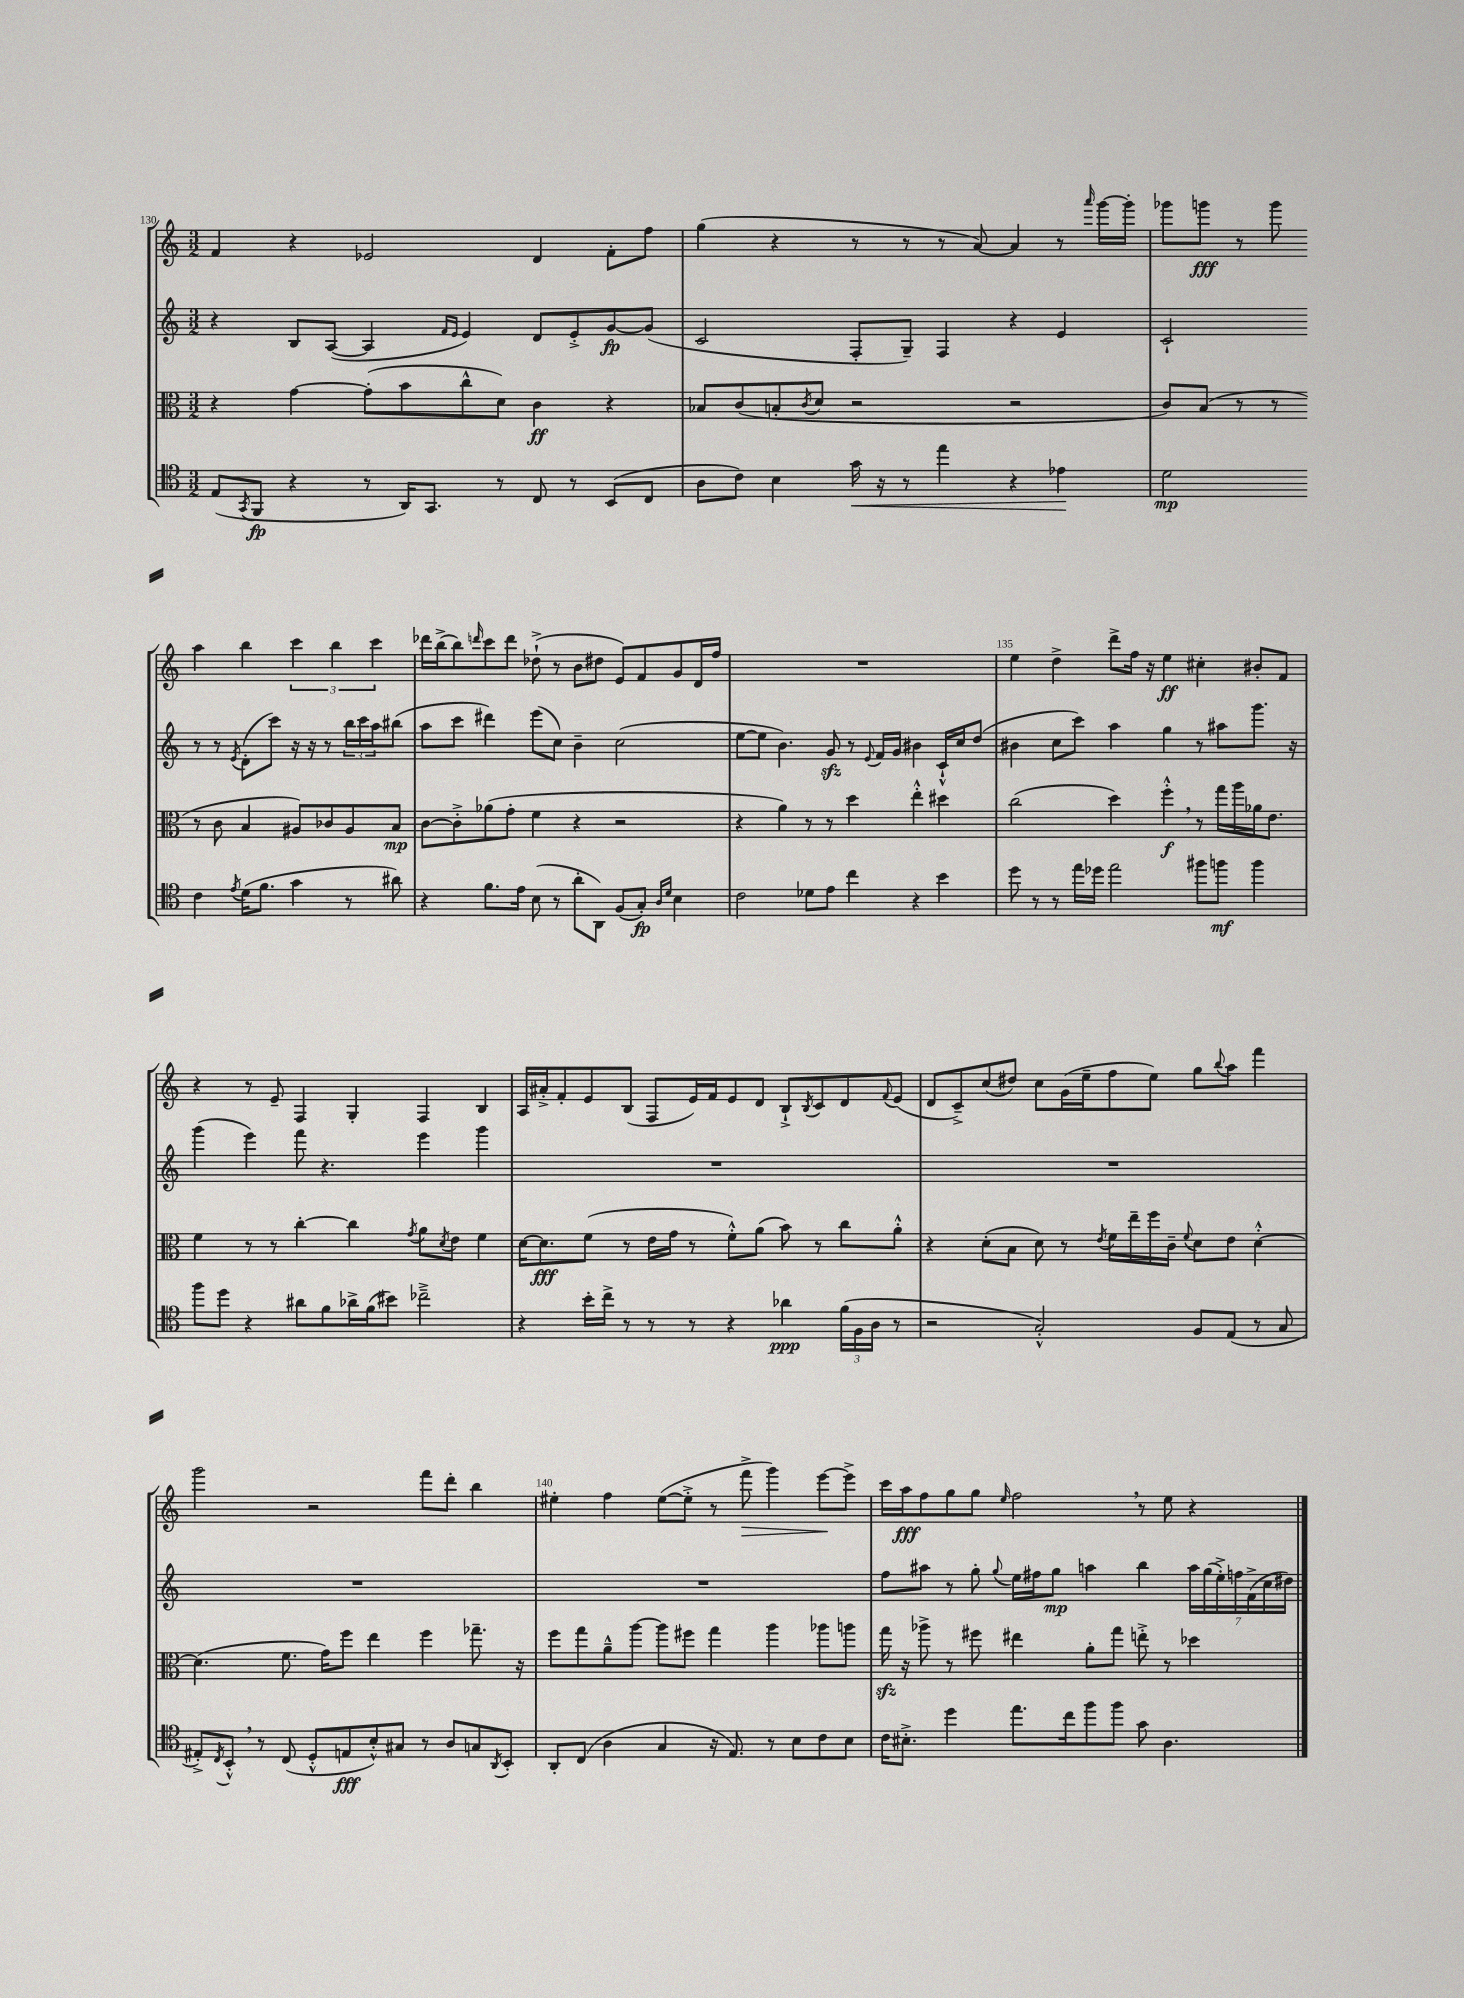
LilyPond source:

<<
\new StaffGroup <<
\new Staff = "s0" {
    \clef treble \key c \major \numericTimeSignature \time 3/2
    f'4 r4 ees'2 d'4 f'8-. f''8 |
    g''4( r4 r8 r8 r8 a'8~) a'4 r8 \grace { a'''16 } g'''16~ g'''16-. |
    ges'''8 g'''8\fff r8 g'''8 a''4 b''4 \tuplet 3/2 { c'''4 b''4 c'''4 } |
    des'''16 b''16->( b''8) \grace { d'''16 } c'''8 d'''8 des''8-!->( r8 b'8 dis''8 e'8) f'8 g'8 d'16 f''16 |
    R1. |
    e''4 d''4-> d'''8-> f''16 r16 e''4\ff cis''4-. bis'8-. f'8 |
    r4 r8 e'8-- f4 g4-. f4 b4 |
    a16 ais'16-.-> f'8-. e'8 b8( f8 e'16) f'16 e'8 d'8 b8-!-> \acciaccatura { b8 } c'8 d'8 \appoggiatura { f'8 } e'8( |
    d'8 c'8--->) c''8( dis''8) c''8 g'16( e''16-- f''8 e''8) g''8 \appoggiatura { b''8 } a''8 f'''4 |
    g'''2 r2 f'''8 d'''8-. b''4 |
    eis''4-. f''4 eis''8~( eis''8-.-> r8 f'''8->\> g'''4) e'''8~\! e'''8-> |
    c'''16 a''16\fff f''8 g''8 g''8 \grace { e''16 } f''2 \breathe r8 e''8 r4 \bar "|." |
}
\new Staff = "s1" {
    \clef treble \key c \major \numericTimeSignature \time 3/2
    r4 b8 a8~( a4 \grace { f'16 e'16 } e'4) d'8 e'8-.-> g'8~\fp g'8( |
    c'2 f8-. g8--) f4 r4 e'4 |
    c'2-! r8 r8 \acciaccatura { e'8 } d'8-.( c'''8) r16 r16 r8 \tuplet 3/2 { b''16 c'''16 a''16 } bis''8( |
    a''8 c'''8 dis'''4) e'''8( c''8) b'4-- c''2( |
    e''8~ e''8 b'4.) g'8\sfz r8 \appoggiatura { e'8 } f'16 g'16 bis'4 c'16-!-^ c''16 d''8( |
    bis'4 c''8 c'''8) a''4 g''4 r8 ais''8 g'''8. r16 |
    g'''4( e'''4) f'''8 r4. e'''4 g'''4 |
    R1. |
    R1. |
    R1. |
    R1. |
    f''8 ais''8 r8 g''8-. \appoggiatura { g''8 } e''16 fis''16 g''8\mp a''4 b''4 \tuplet 7/4 { a''16 g''16( e''16-.->) f''16 f'16->( c''16 dis''16) } \bar "|." |
}
\new Staff = "s2" {
    \clef alto \key c \major \numericTimeSignature \time 3/2
    r4 g'4~ g'8-.( b'8 c''8-^ d'8) c'4\ff r4 |
    bes8 c'8( b8-. \acciaccatura { c'8 } d'8 r2 r2 |
    c'8) b8( r8 r8 r8 c'8 b4 ais8) ces'8 ais8 b8\mp |
    c'8~ c'8-.-> aes'8( g'8-. f'4 r4 r2 |
    r4 a'4) r8 r8 d''4 e''4-.-^ dis''4 |
    c''2( d''4) f''4-.-^\f \breathe r8 g''16 a''16 aes'16 e'8. |
    f'4 r8 r8 c''4~-. c''4 \acciaccatura { g'8 } a'8 \acciaccatura { d'8 } e'8 f'4 |
    d'16~ d'8.\fff f'8( r8 e'16 g'16 r8 f'8-.-^) a'8( b'8) r8 c''8 a'8-.-^ |
    r4 d'8-.( b8 d'8) r8 \acciaccatura { e'8 } f'16 e''16-- f''16 c'16-- \appoggiatura { f'8 } d'8 e'8 d'4~-.-^ |
    d'4.( f'8. g'16) f''8 e''4 f''4 ges''8.-- r16 |
    f''8 g''8 a'8---^ a''8~ a''8 fis''8 g''4 a''4 aes''8 a''8 |
    g''16\sfz r16 aes''8-> r8 fis''8 eis''4 a'8-. g''8 e''8-.-> r8 des''4 \bar "|." |
}
\new Staff = "s3" {
    \clef tenor \key c \major \numericTimeSignature \time 3/2
    e8( \acciaccatura { g,8 } f,8\fp r4 r8 a,16) g,8. r8 c8 r8 b,8( c8 |
    a8 c'8) b4 g'16\< r16 r8 e''4 r4 ees'4\! |
    d'2\mp c'4 \acciaccatura { e'8 } d'16( f'8. g'4 r8 ais'8) |
    r4 f'8. e'16 b8( r8 a'8-. a,8) f8( g8-.\fp) \grace { a16 d'16 } b4 |
    c'2 des'8 e'8 c''4 r4 b'4 |
    d''8 r8 r8 e''16 des''16 e''2 fis''8 f''8\mf f''4 |
    f''8 d''8 r4 ais'8 f'8 aes'16-> f'16( bis'8) ces''2---> |
    r4 b'16-. c''16-> r8 r8 r8 r4 aes'4\ppp \tuplet 3/2 { f'16( f16 a16 } r8 |
    r2 g2-.-^) f8 e8( r8 g8 |
    eis8-.->) \acciaccatura { c8 } b,8-.-^ \breathe r8 c8( d8-.-^ e8\fff b8-.-^) gis8 r8 a8 g8 \acciaccatura { a,8 } b,8-. |
    a,8-. c8( a4 g4 r16 e8.) r8 b8 c'8 b8 |
    c'16 bis8.-.-> d''4 e''8. c''16 f''8 f''8 g'8 a4. \bar "|." |
}
>>
>>
\layout { \context { \Score currentBarNumber = #130 \override BarNumber.break-visibility = ##(#f #t #t) barNumberVisibility = #(every-nth-bar-number-visible 5) } }
